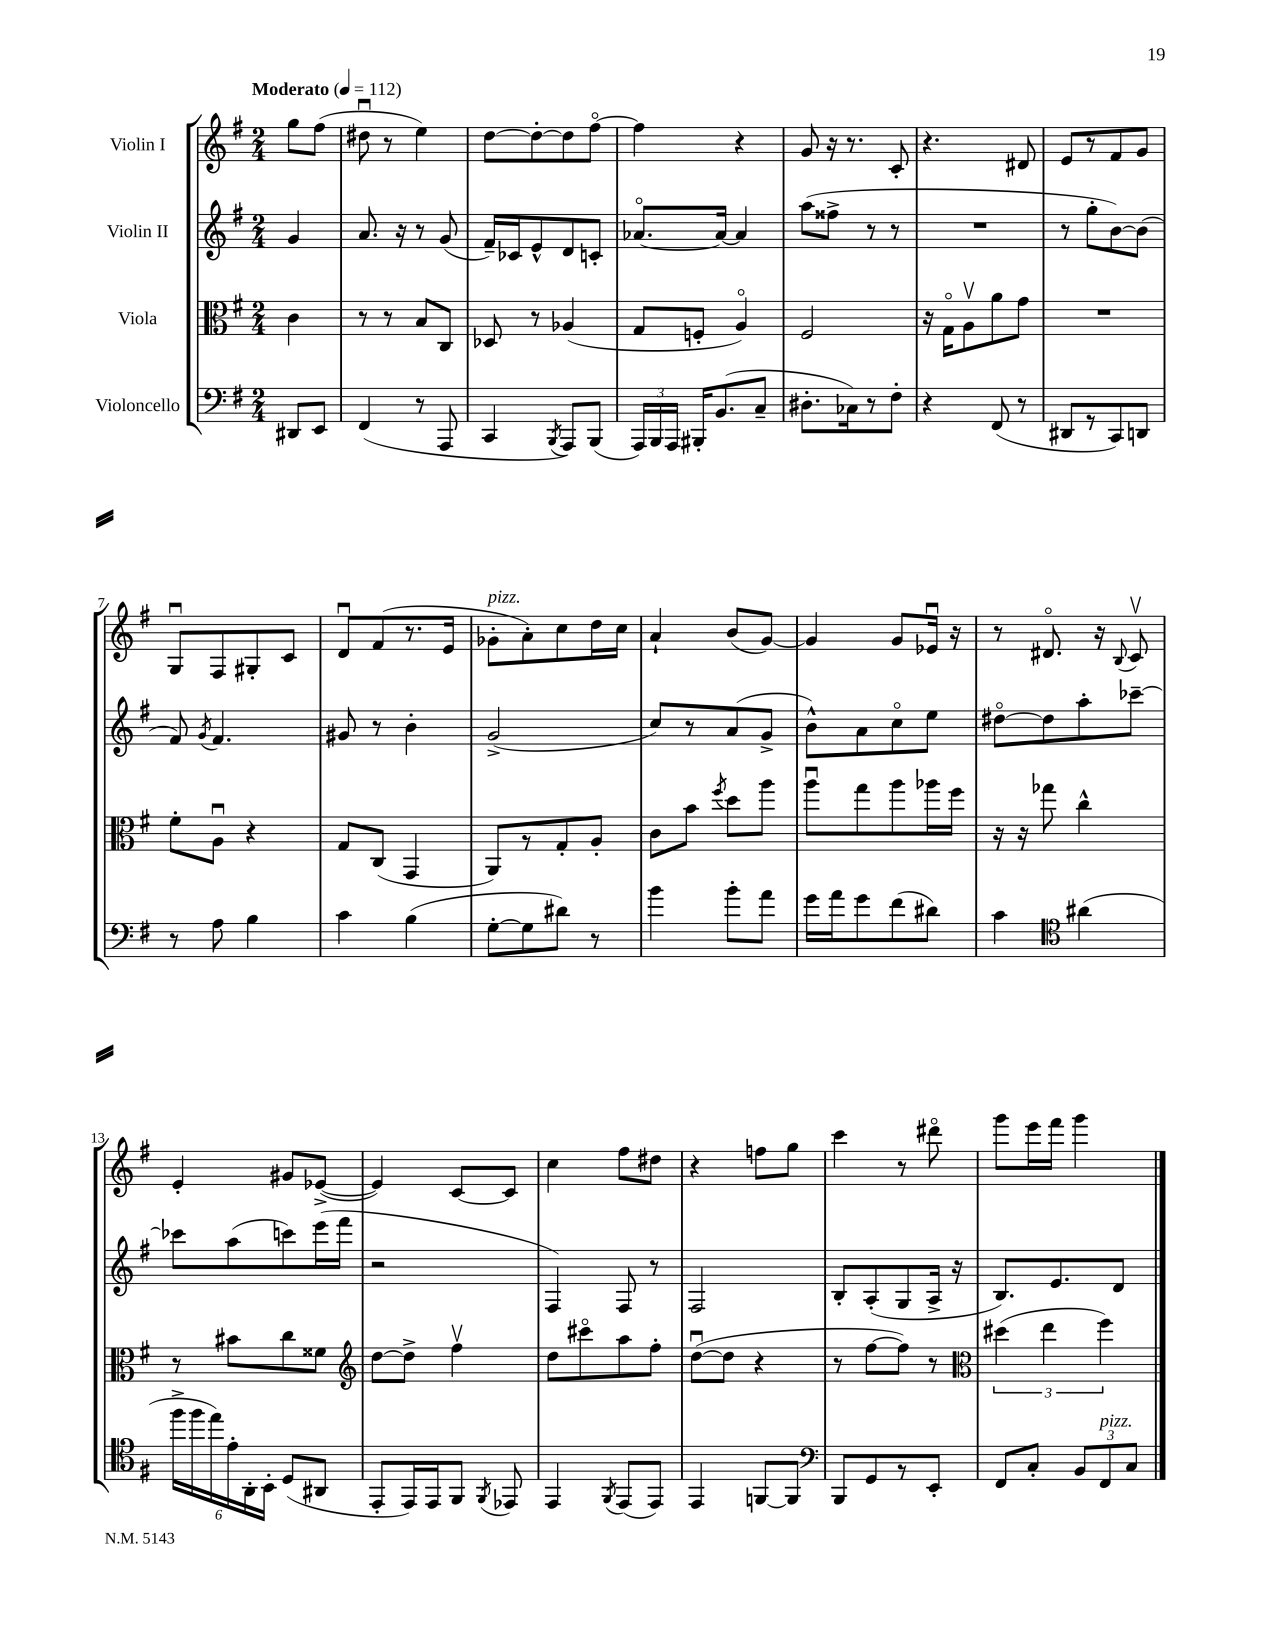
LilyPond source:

<<
\new StaffGroup <<
\new Staff = "s0" \with { instrumentName = "Violin I" } {
    \clef treble \key g \major \numericTimeSignature \time 2/4 \partial 4 \tempo "Moderato" 4 = 112
    \autoBeamOff g''8[ fis''8]( |
    dis''8\downbow r8 e''4) |
    d''8[~ d''8~-. d''8 fis''8]~\flageolet |
    fis''4 r4 |
    g'8 r16 r8. c'8-. |
    r4. dis'8 |
    e'8[ r8 fis'8 g'8] |
    g8[\downbow fis8 gis8-. c'8] |
    d'8[\downbow fis'8( r8. e'16] |
    ges'8[-.^\markup { \italic "pizz." } a'8-.) c''8 d''16 c''16] |
    a'4-! b'8[( g'8]~) |
    g'4 g'8[ ees'16]\downbow r16 |
    r8 dis'8.\flageolet r16 \appoggiatura { b8 } c'8\upbow |
    e'4-. gis'8[ ees'8]~->( |
    ees'4) c'8[~ c'8] |
    c''4 fis''8[ dis''8] |
    r4 f''8[ g''8] |
    c'''4 r8 dis'''8\flageolet |
    g'''8[ e'''16 fis'''16] g'''4 \bar "|." |
}
\new Staff = "s1" \with { instrumentName = "Violin II" } {
    \clef treble \key g \major \numericTimeSignature \time 2/4 \partial 4
    \autoBeamOff g'4 |
    a'8. r16 r8 g'8( |
    fis'16[--) ces'16 e'8-^ d'8 c'8]-. |
    aes'8.[~\flageolet aes'16]~ aes'4 |
    a''8[( fisis''8]-> r8 r8 |
    R2 |
    r8 g''8[-. b'8~) b'8]( |
    fis'8) \acciaccatura { g'8 } fis'4. |
    gis'8 r8 b'4-. |
    g'2->( |
    c''8[) r8 a'8( g'8]-> |
    b'8[-^) a'8 c''8\flageolet e''8] |
    dis''8[~\flageolet dis''8 a''8-. ces'''8]~-- |
    ces'''8[ a''8( c'''8) e'''16( fis'''16] |
    r2 |
    fis4) fis8 r8 |
    fis2 |
    b8[-. a8-.( g8 a16]-> r16 |
    b8.[) e'8. d'8] \bar "|." |
}
\new Staff = "s2" \with { instrumentName = "Viola" } {
    \clef alto \key g \major \numericTimeSignature \time 2/4 \partial 4
    \autoBeamOff c'4 |
    r8 r8 b8[ c8] |
    des8 r8 aes4( |
    g8[ f8]-. a4\flageolet) |
    fis2 |
    r16 g16[\flageolet a8\upbow a'8 g'8] |
    R2 |
    fis'8[-. a8]\downbow r4 |
    g8[ c8]( g,4 |
    a,8[) r8 g8-. a8]-. |
    c'8[ b'8] \acciaccatura { fis''8 } d''8[ a''8] |
    a''8[\downbow g''8 a''8 aes''16 fis''16] |
    r16 r16 ges''8 c''4-^ |
    r8 bis'8[ c''8 fisis'8] |
    \clef treble d''8[~ d''8]-> fis''4\upbow |
    d''8[ cis'''8\flageolet a''8 fis''8]-. |
    d''8[~\downbow( d''8] r4 |
    r8 fis''8[~ fis''8]) r8 |
    \clef alto \tuplet 3/2 { dis''4( e''4 fis''4) } \bar "|." |
}
\new Staff = "s3" \with { instrumentName = "Violoncello" } {
    \clef bass \key g \major \numericTimeSignature \time 2/4 \partial 4
    \autoBeamOff dis,8[ e,8] |
    fis,4( r8 a,,8 |
    c,4 \acciaccatura { b,,8 } a,,8[) b,,8]( |
    \tuplet 3/2 { a,,16[) b,,16 a,,16] } bis,,16[-. b,8.( c8]-- |
    dis8.[-. ces16) r8 fis8]-. |
    r4 fis,8( r8 |
    dis,8[ r8 c,8) d,8] |
    r8 a8 b4 |
    c'4 b4( |
    g8[~-. g8 dis'8]) r8 |
    b'4 b'8[-. a'8] |
    g'16[ a'16 g'8 fis'8( dis'8]) |
    c'4 \clef tenor ais'4( |
    \tuplet 6/4 { fis''16[-> fis''16 e''16) e'16-. a,16-. b,16]-. } d8[( ais,8] |
    e,8[-. e,16) e,16 fis,8] \acciaccatura { fis,8 } ees,8 |
    e,4 \acciaccatura { fis,8 } e,8[( e,8]) |
    e,4 f,8[~ f,8] |
    \clef bass b,,8[ g,8 r8 e,8]-. |
    fis,8[ c8]-. \tuplet 3/2 { b,8[ fis,8^\markup { \italic "pizz." } c8] } \bar "|." |
}
>>
>>
